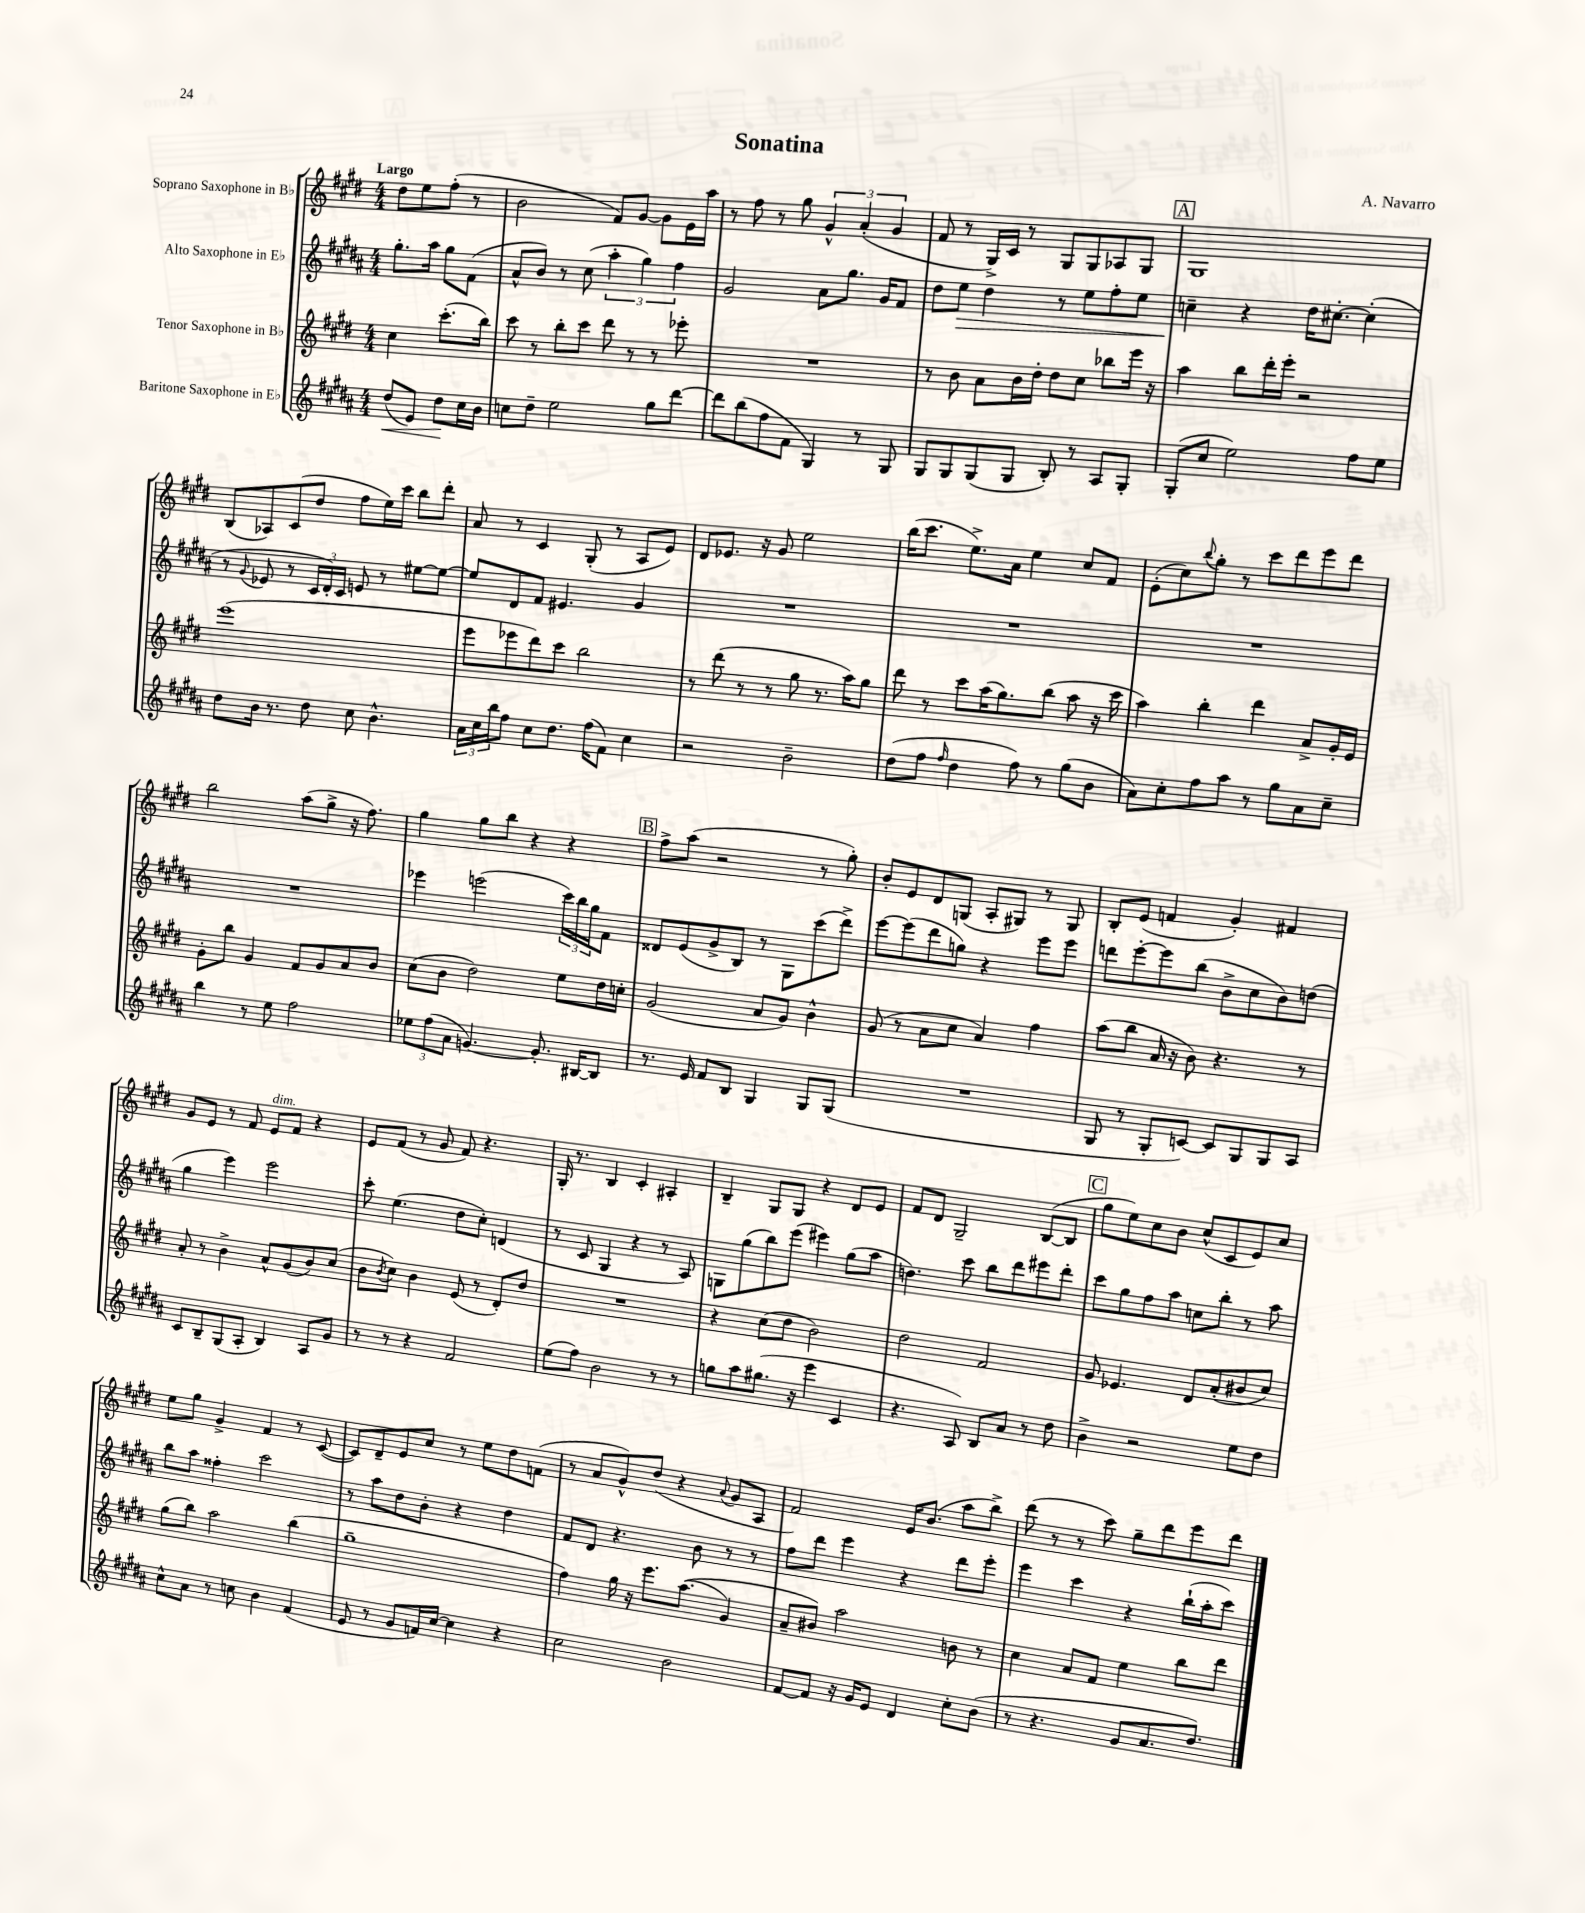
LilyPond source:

\header { title = "Sonatina" composer = "A. Navarro" }
<<
\new StaffGroup <<
\new Staff = "s0" \with { instrumentName = "Soprano Saxophone in Bb" } {
    \clef treble \key e \major \numericTimeSignature \time 4/4 \partial 2 \tempo "Largo"
    dis''8 e''8 fis''8-.( r8 |
    b'2 fis'8) gis'8~ gis'8 e'16 a''16 |
    r8 fis''8 r8 gis''8 \tuplet 3/2 { gis'4-^ a'4-.( gis'4 } |
    fis'8 r8 gis16->) cis'16 r8 gis8 gis8 aes8 gis8 |
    \mark \markup { \box "A" } gis1 |
    b8( aes8) cis'8( dis''8 fis''8 e''16) cis'''16 b''8 dis'''8-. |
    a'8 r8 cis'4 gis8-.( r8 a8 e'8) |
    dis'8 ees'8. r16 gis'8 e''2 |
    b''16( cis'''8. e''8.->) a'16 e''4 cis''8 fis'8 |
    e'8-.( cis''8) \appoggiatura { b''8 } gis''8-. r8 cis'''8 dis'''8 e'''8 dis'''8 |
    b''2 a''8( gis''8-> r16 fis''8.) |
    gis''4 gis''8 b''8 r4 r4 |
    \mark \markup { \box "B" } fis''8-> a''8( r2 r8 gis''8-.) |
    b'8-. e'8 dis'8 g8( a8-. gis8) r8 gis8 |
    b8-. e'8( f'4 gis'4-.) fis'4 |
    gis'8 e'8 r8 fis'8 e'8^\markup { \italic "dim." } fis'8 r4 |
    e'8 fis'8( r8 gis'8 fis'8) r4. |
    gis16-. r8. b4 cis'4-. ais4-. |
    b4-- gis8 gis8 r4 dis'8 e'8 |
    fis'8 dis'8 gis2-- b8~( b8 |
    \mark \markup { \box "C" } gis''8 e''8) cis''8 b'8 cis''8-^( cis'8 e'8) cis''8 |
    e''8 gis''8 gis'4-> fis'4 r8 cis'8~( |
    cis'8) dis'8-- e'8 cis''8 r8 e''8 dis''8 f'8( |
    r8 a'8 gis'8-^) dis''8( r4 \appoggiatura { a'8 } gis'8 a8 |
    fis'2) e'16 b'8.( a''8 b''8->) |
    dis'''8( r8 r8 cis'''8) gis''8-- dis'''8 e'''8 dis'''8 \bar "|." |
}
\new Staff = "s1" \with { instrumentName = "Alto Saxophone in Eb" } {
    \clef treble \key b \major \numericTimeSignature \time 4/4 \partial 2
    gis''8.-. ais''16 gis''8 fis'8( |
    ais'8-^ b'8) r8 cis''8( \tuplet 3/2 { ais''4-. gis''4) fis''4 } |
    gis'2 ais'8 gis''8. gis'16 fis'8 |
    dis''8 e''8\> dis''4 r8 e''8 fis''8-. e''8 |
    \mark \markup { \box "A" } c''4--\! r4 dis''16 cis''8.~-. cis''4-.( |
    r8 \appoggiatura { gis'8 } ees'8 r8 \tuplet 3/2 { cis'16 dis'16-.) cis'16 } e'8 r8 eis''8~ eis''8~ |
    eis''8 dis'8 fis'8 eis'4. gis'4 |
    R1 |
    R1 |
    R1 |
    R1 |
    ees'''4 e'''2( \tuplet 3/2 { cis'''16) b''16 gis''16 } fis'8 |
    \mark \markup { \box "B" } disis'8 e'8( gis'8-> b8) r8 gis8 cis'''8( dis'''8->) |
    e'''8~ e'''8( dis'''8 g''8) r4 e'''8 e'''8 |
    d'''8 e'''8~-. e'''8 b''8( b'8-> cis''8 b'8) d''8( |
    gis''4 e'''4) e'''2 |
    cis'''8-. e''4.( dis''8 cis''8-.) d'4( |
    r8 cis'8 gis4 r4 r8 ais8) |
    g8 gis''8( b''8) e'''8( eis'''4) gis''8( ais''8 |
    d''4.) cis'''8 b''8 dis'''8 eis'''8 dis'''8-. |
    \mark \markup { \box "C" } cis'''8 gis''8 fis''8 ais''8 c''8 b''8-. r8 ais''8 |
    b''8 ais''8 fisis''4-. cis'''2 |
    r8 ais''8 dis''8 b'8-. r4 dis''4 |
    fis'8 dis'8 r4. b'8 r8 r8 |
    fis''8 dis'''8 e'''4 r4 dis'''8 e'''8-. |
    e'''4 cis'''4 r4 b''16-!( ais''16-. cis'''8) \bar "|." |
}
\new Staff = "s2" \with { instrumentName = "Tenor Saxophone in Bb" } {
    \clef treble \key e \major \numericTimeSignature \time 4/4 \partial 2
    cis''4 cis'''8.-.( b''16) |
    cis'''8 r8 b''8-. cis'''8 dis'''8 r8 r8 ees'''8-. |
    R1 |
    r8 b'8 a'8 b'16 dis''16-. dis''8 cis''8 bes''8 e'''16 r16 |
    \mark \markup { \box "A" } a''4 b''8 dis'''16-. e'''16-. r2 |
    e'''1( |
    e'''8 ees'''8 dis'''8) cis'''8 b''2 |
    r8 dis'''8( r8 r8 gis''8 r8. a''16) gis''8 |
    dis'''8 r8 cis'''8 a''16( gis''8.) b''8( a''8 r16 cis'''16 |
    a''4) b''4-. dis'''4 a'8-> gis'16-. e'16 |
    gis'8-. b''8 gis'4 fis'8 gis'8 a'8 b'8 |
    cis''8( b'8 dis''2) e''8 dis''16 c''16-. |
    \mark \markup { \box "B" } gis'2( a'8 gis'8) b'4-^ |
    gis'8( r8 a'8 cis''8 a'4) fis''4 |
    a''8( b''8 a'16 r16 b'8) r4. r8 |
    a'8-. r8 b'4-> a'8-^ gis'8( b'8) cis''8( |
    b'8 \acciaccatura { b'8 } cis''8) b'4 e'8( r8 dis'8-.) dis''8 |
    R1 |
    r4 cis''8( dis''8 b'2) |
    dis''2 fis'2 |
    \mark \markup { \box "C" } gis'8 ees'4. dis'8 a'8-.( bis'8 cis''8) |
    gis''8( b''8) a''2 b''4( |
    gis''1-- |
    fis''4) gis''16 r16 e'''8. a''8.(\( gis'4) |
    a'8-- bis'8\) a''2 b'8 r8 |
    cis''4 a'8 fis'8 e''4 b''8 dis'''8 \bar "|." |
}
\new Staff = "s3" \with { instrumentName = "Baritone Saxophone in Eb" } {
    \clef treble \key b \major \numericTimeSignature \time 4/4 \partial 2
    dis''8\<( e'8) dis''8\! cis''16 b'16 |
    c''8 dis''8-- e''2 gis''8 dis'''8~ |
    dis'''8 b''8( fis''8 fis'8 gis4) r8 gis8 |
    gis8 gis8 gis8( gis8 b8-.) r8 ais8 gis8-. |
    \mark \markup { \box "A" } gis8-.( cis''8 e''2) fis''8 e''8 |
    dis''8 b'16 r8. dis''8 cis''8 b'4.-^ |
    \tuplet 3/2 { ais'16 cis''16 b''16 } fis''8 cis''8 dis''8. fis''16( fis'8) cis''4 |
    r2 b'2-- |
    dis''8( fis''8 \grace { fis''16 } dis''4 fis''8) r8 gis''8( b'8 |
    ais'8) cis''8-. fis''8 ais''8 r8 gis''8 ais'8 cis''8-- |
    b''4 r8 e''8 fis''2 |
    \tuplet 3/2 { ees''8 fis''8( ais'8 } g'4.~) g'8.-. bis16~ bis8 |
    \mark \markup { \box "B" } r8. e'16 fis'8 b8 gis4 gis8 gis8( |
    R1 |
    gis8 r8 gis8-. c'8~) c'8 gis8 gis8 ais8 |
    cis'8 b8-- gis8( ais8-. b4) ais8 gis'8 |
    r8 r8 r4 fis'2 |
    e''8( fis''8) b'2 r8 r8 |
    g''8 ais''8 gis''8.( r16 e'''4 cis'4 |
    r4. ais8) b8 ais'8 r8 dis''8 |
    \mark \markup { \box "C" } b'4-> r2 e''8 dis''8 |
    cis''8-^ ais'8 r8 c''8 b'4 fis'4( |
    e'8 r8 gis'8 f'16) cis''16~ cis''4 r4 |
    cis''2 b'2 |
    fis'8~ fis'8 r16 gis'16 e'8 dis'4 cis''8-. b'8( |
    r8 r4. gis'8 ais'8. dis''8.) \bar "|." |
}
>>
>>
\layout { \context { \Score \remove "Bar_number_engraver" } }
